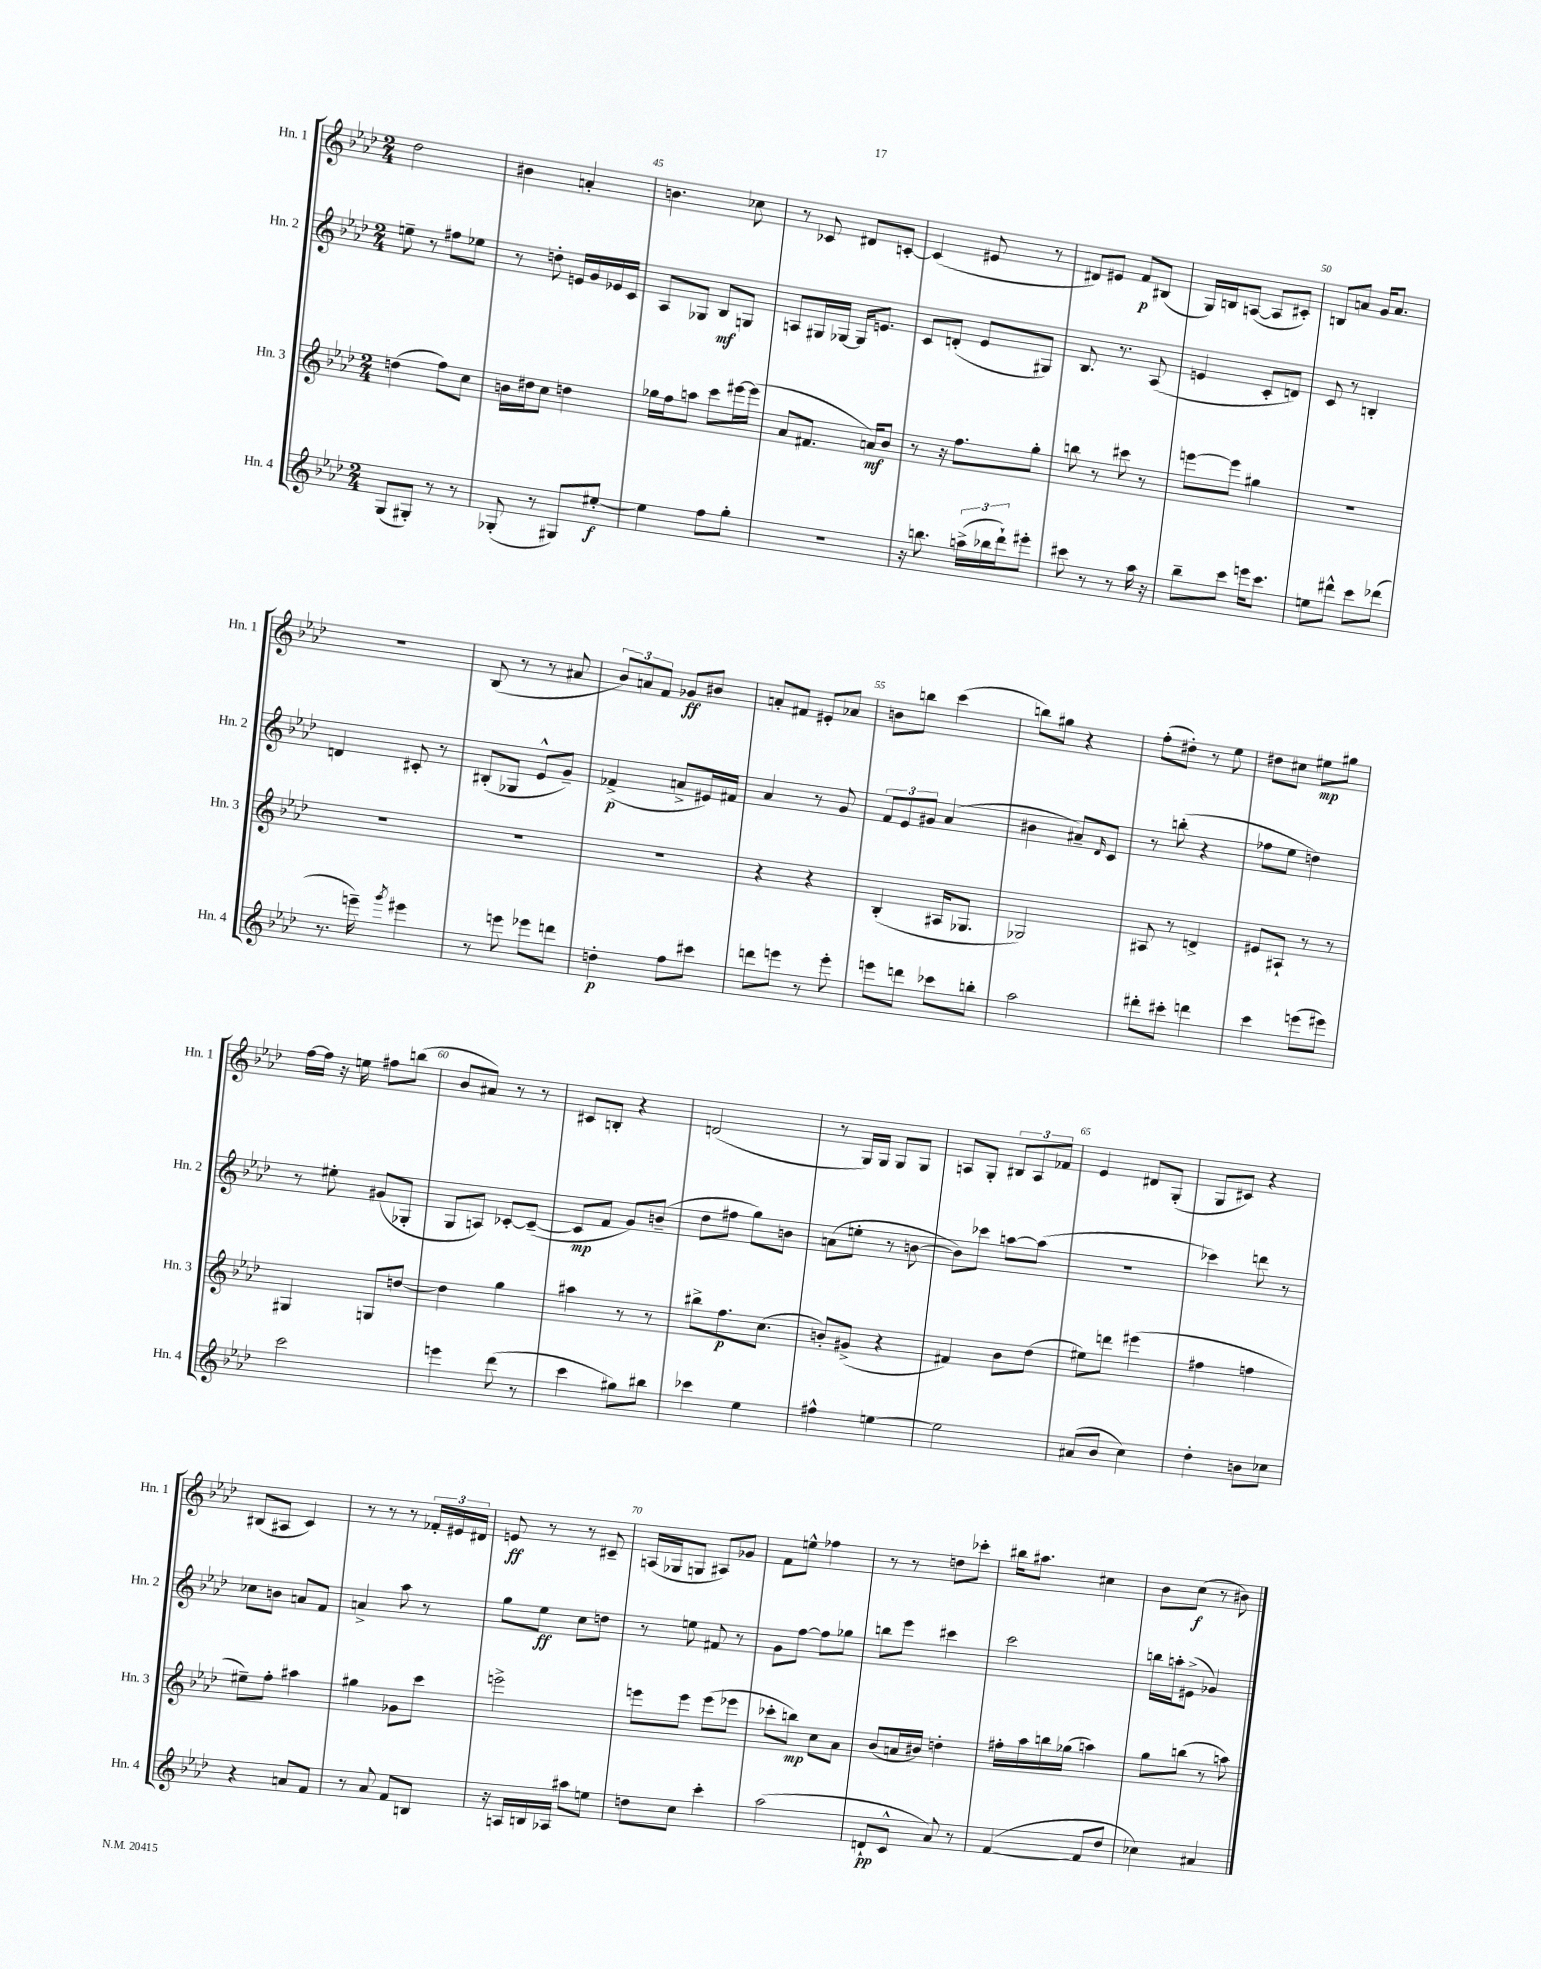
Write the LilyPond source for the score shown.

<<
\new StaffGroup <<
\new Staff = "s0" \with { instrumentName = "Hn. 1" shortInstrumentName = "Hn. 1" } {
    \clef treble \key aes \major \numericTimeSignature \time 2/4
    des''2 |
    bis'4 a'4-. |
    b'4. ces''8 |
    r8 ces'8 dis'8 c'8~-. |
    c'4( eis'8 r8 |
    dis'8) eis'8 f'8\p bis8( |
    g16) b16 a8~( a8 cis'8-.) |
    b8 a'8 g'16 a'8. |
    r2 |
    bes8( r8 r8 ais'8 |
    \tuplet 3/2 { bes'8) a'8 f'8 } ges'8\ff bis'8 |
    a'8-. fis'8 eis'8-. aes'8 |
    b'8 b''8 c'''4( |
    b''8) gis''8 r4 |
    f''8-.( dis''8-.) r8 ees''8 |
    dis''8 cis''8 eis''8\mp gis''8 |
    f''16~ f''16 r16 e''16 fis''8 b''8( |
    bes'8 ais'8) r8 r8 |
    cis'8 b8-. r4 |
    d'2( |
    r8 g16) g16 g8 g8 |
    a8 g8-. \tuplet 3/2 { bis8 a8 fes'8 } |
    ees'4 dis'8 g8-.( |
    g8 cis'8) r4 |
    bis8( ais8 c'4) |
    r8 r8 r8 \tuplet 3/2 { fes'16-. eis'16 dis'16 } |
    e'8\ff r8 r8 cis'8-- |
    a16( ges16 g8 ais8) ges'8 |
    f'8 e''8-^ fes''4 |
    r8 r8 d''8 ces'''8-. |
    bis''16 ais''8. cis''4 |
    bes'8 c''8\f( r8 bis'8) \bar "|." |
}
\new Staff = "s1" \with { instrumentName = "Hn. 2" shortInstrumentName = "Hn. 2" } {
    \clef treble \key aes \major \numericTimeSignature \time 2/4
    e''8-- r8 fis''8 ees''8 |
    r8 d''8-. e'16 g'16 ees'16 c'16 |
    aes8 ges8 bes8\mf g8 |
    a8 gis16 ges16~ ges16 e'8. |
    c'8 d'8-.( ees'8 gis8) |
    bes8. r8. aes8( |
    e'4 c'8-. d'8) |
    c'8 r8 b4-. |
    d'4 cis'8-. r8 |
    bis8-.( ges8 ees'8-^ g'8--) |
    fes'4->\p( a'8-> eis'16) fis'16 |
    aes'4 r8 g'8 |
    \tuplet 3/2 { f'8 ees'8 gis'8 } aes'4( |
    bis'4 ais'8--) \grace { des'16 } c'8 |
    r8 b''8-.( r4 |
    fes''8 ees''8 d''4) |
    r8 eis''8-. gis'8( ges8-. |
    g8 a8) ces'8~-. ces'8~--( |
    ces'8\mp f'8 g'8) b'8--( |
    des''8 fis''8 g''8) b'8 |
    a'8( e''8-. r8 b'8~ |
    b'8) ces'''8 a''8~ a''8( |
    R2 |
    ces'''4) d'''8 r8 |
    ces''8 b'8 a'8 f'8 |
    a'4-> aes''8 r8 |
    g''8 ees''8\ff c''8 d''8 |
    r8 e''8 fis'8 r8 |
    g'8 f''8~ f''8 ges''8 |
    b''8 ees'''8 cis'''4 |
    c'''2 |
    b''16 a''16-. eis'8->( ges'4) \bar "|." |
}
\new Staff = "s2" \with { instrumentName = "Hn. 3" shortInstrumentName = "Hn. 3" } {
    \clef treble \key aes \major \numericTimeSignature \time 2/4
    d''4( f''8) c''8 |
    b'16 dis''16 c''8 d''4 |
    ges''16 f''16 a''8 c'''8 eis'''16~ eis'''16( |
    aes'8 fis'8. a'16\mf) bes'8 |
    r8 r16 f''8. g''8-. |
    b''8 r8 cis'''8 r8 |
    e'''8~ e'''8 gis''4 |
    R2 |
    R2 |
    R2 |
    R2 |
    r4 r4 |
    bes4-.( ais16 ges8. |
    ges2) |
    ais8 r8 d'4-> |
    eis'8 ais8-! r8 r8 |
    gis4 g8 d''8~ |
    d''4 g''4 |
    ais''4 r8 r8 |
    bis''8-> f''8.\p c''8.( |
    b'8-.) gis'8->( r4 |
    fis'4) bes'8 des''8( |
    eis''8) d'''8 eis'''4( |
    fis''4 f''4 |
    eis''8--) f''8-. ais''4 |
    gis''4 ges'8 c'''8 |
    e'''2-> |
    e'''8 e'''8 e'''8( ees'''8 |
    ces'''8-. b''8\mp) c''8 aes'8 |
    bes'8( a'16 bis'16) d''4-. |
    fis''16-. aes''16 b''16 ges''16( a''4) |
    g''8 b''8( r8 a''8) \bar "|." |
}
\new Staff = "s3" \with { instrumentName = "Hn. 4" shortInstrumentName = "Hn. 4" } {
    \clef treble \key aes \major \numericTimeSignature \time 2/4
    g8( gis8-.) r8 r8 |
    ges8-.( r8 gis8) eis''8~-.\f |
    eis''4 f''8 g''8-. |
    R2 |
    r16 b''8. \tuplet 3/2 { a''16->( bes''16 des'''16-!) } eis'''8-. |
    cis'''8 r8 r8 aes''16 r16 |
    bes''8-- c'''8 e'''16 c'''8. |
    e''8 dis'''8-^ c'''8 des'''8( |
    r8. e'''16--) \acciaccatura { g'''8 } eis'''4 |
    r8 e'''8 ees'''8 d'''8 |
    d''4-.\p f''8 cis'''8 |
    d'''8 e'''8 r8 e'''8-. |
    e'''8 d'''8 ces'''8 b''8-. |
    aes''2 |
    dis'''8-. cis'''8-. d'''4 |
    c'''4 e'''8( eis'''8) |
    c'''2 |
    e'''4 des'''8( r8 |
    c'''4 gis''8) bis''8 |
    ces'''4 ees''4 |
    fis''4-^ e''4~ |
    e''2 |
    ais'8( bes'8 c''4) |
    des''4-. b'8 ces''8 |
    r4 a'8 f'8 |
    r8 aes'8 f'8 b8 |
    r16 a16 b16 aes16 ais''8 e''8 |
    d''8 c''8 c'''4-. |
    aes''2( |
    d'8-!\pp c'8-^ aes'8) r8 |
    f'4~( f'8 des''8 |
    ces''4) ais'4 \bar "|." |
}
>>
>>
\layout { \context { \Score currentBarNumber = #43 \override BarNumber.break-visibility = ##(#f #t #t) barNumberVisibility = #(every-nth-bar-number-visible 5) } }
